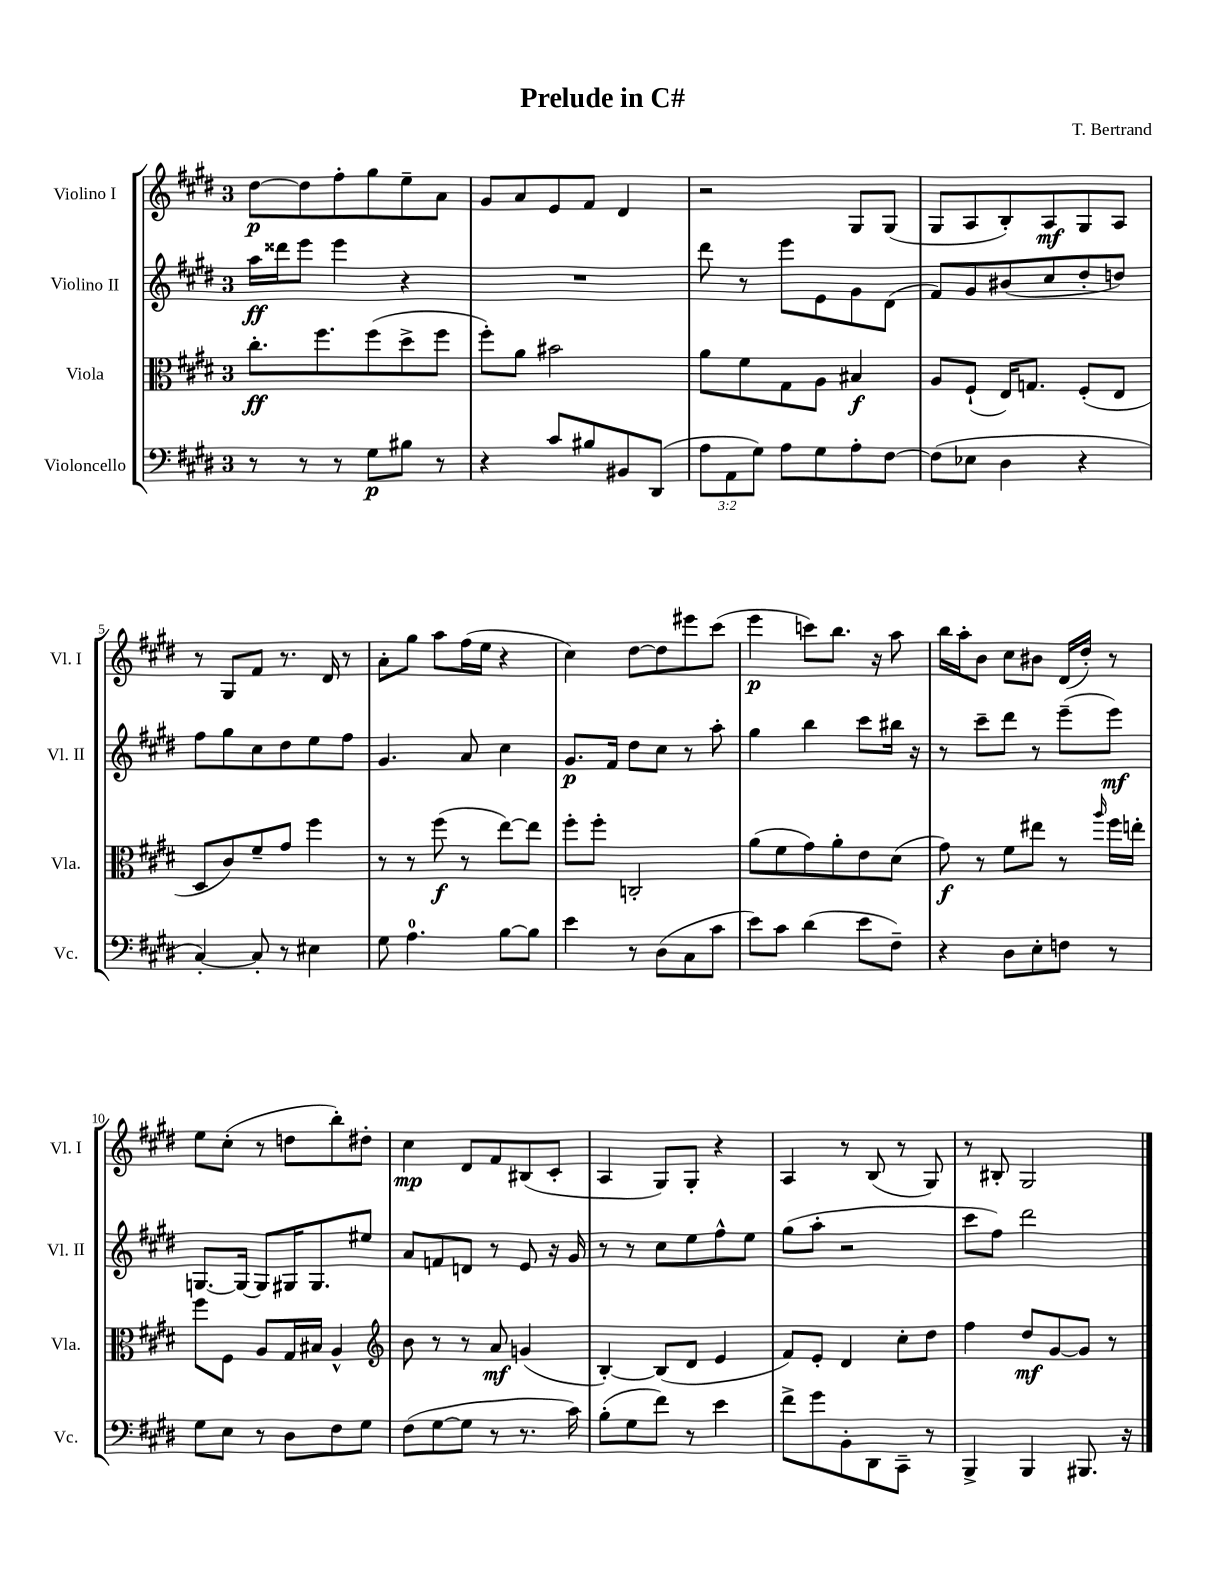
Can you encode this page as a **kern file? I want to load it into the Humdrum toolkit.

**kern	**dynam	**kern	**dynam	**kern	**dynam	**kern	**dynam
*part4	*part4	*part3	*part3	*part2	*part2	*part1	*part1
*staff4	*staff4	*staff3	*staff3	*staff2	*staff2	*staff1	*staff1
*I"Violoncello	*	*I"Viola	*	*I"Violino II	*	*I"Violino I	*
*I'Vc.	*	*I'Vla.	*	*I'Vl. II	*	*I'Vl. I	*
*clefF4	*	*clefC3	*	*clefG2	*	*clefG2	*
*k[f#c#g#d#]	*	*k[f#c#g#d#]	*	*k[f#c#g#d#]	*	*k[f#c#g#d#]	*
*M3/4	*	*M3/4	*	*M3/4	*	*M3/4	*
=1	=1	=1	=1	=1	=1	=1	=1
8r	.	8.cc#'\L	ff	16aa\LL	ff	[8dd#\L	p
.	.	.	.	16ddd##X\J	.	.	.
8r	.	.	.	8eee\J	.	8dd#\]	.
.	.	8.ff#\	.	.	.	.	.
8r	.	.	.	4eee\	.	8ff#'\	.
8G#\L	p	(8ff#\	.	.	.	8gg#\	.
8B#X\J	.	8dd#^\	.	4r	.	8ee~\	.
8r	.	8ff#\J	.	.	.	8a\J	.
=2	=2	=2	=2	=2	=2	=2	=2
4r	.	8ff#'\L)	.	2.r	.	8g#/L	.
.	.	8a\J	.	.	.	8a/	.
8c#/L	.	2b#X\	.	.	.	8e/	.
8B#X/	.	.	.	.	.	8f#/J	.
8BB#X/	.	.	.	.	.	4d#/	.
(8DD#/J	.	.	.	.	.	.	.
=3	=3	=3	=3	=3	=3	=3	=3
12A\L	.	8a\L	.	8ddd#\	.	2r	.
12AA\	.	.	.	.	.	.	.
.	.	8f#\	.	8r	.	.	.
12G#\J)	.	.	.	.	.	.	.
8A\L	.	8G#\	.	8eee\L	.	.	.
8G#\	.	8A\J	.	8e\	.	.	.
8A'\	.	4B#X/	f	8g#\	.	8G#/L	.
[8F#\J	.	.	.	(8d#\J	.	(8G#/J	.
=4	=4	=4	=4	=4	=4	=4	=4
(8F#\L]	.	8A/L	.	8f#/L)	.	8G#/L	.
8E-X\J	.	(8F#`/J	.	8g#/	.	8A/	.
4D#\	.	16E/KL)	.	(8b#X/	.	8B'/)	.
.	.	8.Gn/J	.	.	.	.	.
.	.	.	.	8cc#/	.	8A/	mf
4r	.	(8F#'/L	.	8dd#'/	.	8G#/	.
.	.	8E/J	.	8ddn/J)	.	8A/J	.
!!LO:LB:g=z
=5	=5	=5	=5	=5	=5	=5	=5
[4C#'/)	.	8D#/L	.	8ff#\L	.	8r	.
.	.	8c#/)	.	8gg#\	.	8G#/L	.
8C#'/]	.	8f#~/	.	8cc#\	.	8f#/J	.
8r	.	8g#/J	.	8dd#\	.	8.r	.
4E#X\	.	4ff#\	.	8ee\	.	.	.
.	.	.	.	.	.	16d#/	.
.	.	.	.	8ff#\J	.	8r	.
=6	=6	=6	=6	=6	=6	=6	=6
8G#\	.	8r	.	4.g#/	.	8a'\L	.
4.A\	.	8r	.	.	.	8gg#\J	.
.	.	(8ff#\	f	.	.	8aa\L	.
.	.	8r	.	8a/	.	(16ff#\L	.
.	.	.	.	.	.	16ee\JJ	.
[8B\L	.	[8ee\L)	.	4cc#\	.	4r	.
8B\J]	.	8ee\J]	.	.	.	.	.
=7	=7	=7	=7	=7	=7	=7	=7
4e\	.	8ff#'\L	.	8.g#/L	p	4cc#\)	.
.	.	8ff#'\J	.	.	.	.	.
.	.	.	.	16f#/Jk	.	.	.
8r	.	2Cn'/	.	8dd#\L	.	[8dd#\L	.
(8D#\L	.	.	.	8cc#\J	.	8dd#\]	.
8C#\	.	.	.	8r	.	8eee#X\	.
8c#\J	.	.	.	8aa'\	.	(8ccc#\J	.
=8	=8	=8	=8	=8	=8	=8	=8
8e\L)	.	(8a\L	.	4gg#\	.	4eee\	p
8c#\J	.	8f#\	.	.	.	.	.
(4d#\	.	8g#\)	.	4bb\	.	8cccn\L)	.
.	.	8a'\	.	.	.	8.bb\J	.
8e\L	.	8e\	.	8ccc#\L	.	.	.
.	.	.	.	.	.	16r	.
8F#~\J)	.	(8d#\J	.	16bb#X\Jk	.	8aa\	.
.	.	.	.	16r	.	.	.
=9	=9	=9	=9	=9	=9	=9	=9
4r	.	8g#\)	f	8r	.	16bb\LL	.
.	.	.	.	.	.	16aa'\J	.
.	.	8r	.	8ccc#~\L	.	8b\J	.
8D#\L	.	8f#\L	.	8ddd#\J	.	8cc#\L	.
8E'\	.	8ee#X\J	.	8r	.	8b#X\J	.
8Fn\J	.	8r	.	(8eee~\L	.	(16d#/LL	.
.	.	.	.	.	.	16dd#'/JJ)	.
.	.	16qqaa/	.	.	.	.	.
8r	.	16ff#\LL	.	8eee\J)	mf	8r	.
.	.	16een'\JJ	.	.	.	.	.
!!LO:LB:g=z
=10	=10	=10	=10	=10	=10	=10	=10
8G#\L	.	8ff#\L	.	[8.Gn/L	.	8ee\L	.
8E\J	.	8F#\J	.	.	.	(8cc#'\J	.
.	.	.	.	16G/Jk_	.	.	.
8r	.	8A/L	.	8G/L]	.	8r	.
8D#\L	.	16G#/L	.	16G#X/K	.	8ddn\L	.
.	.	16B#X/JJ	.	8.G#/	.	.	.
8F#\	.	4A^^/	.	.	.	8bb'\)	.
8G#\J	.	.	.	8ee#X/J	.	8dd#X'\J	.
=11	=11	=11	=11	=11	=11	=11	=11
*	*	*clefG2	*	*	*	*	*
(8F#\L	.	8b\	.	8a/L	.	4cc#\	mp
[8G#\	.	8r	.	8fn/	.	.	.
8G#\J]	.	8r	.	8dn/J	.	8d#/L	.
8r	.	8a/	mf	8r	.	8f#/	.
8.r	.	(4gn/	.	8e/	.	(8B#X/	.
.	.	.	.	16r	.	8c#'/J	.
16c#\)	.	.	.	16g#/	.	.	.
=12	=12	=12	=12	=12	=12	=12	=12
(8B'\L	.	[4B'/)	.	8r	.	4A/	.
8G#\	.	.	.	8r	.	.	.
8f#\J)	.	(8B/L]	.	8cc#\L	.	8G#/L)	.
8r	.	8d#/J	.	8ee\	.	8G#'/J	.
4e\	.	4e/	.	8ff#^^\	.	4r	.
.	.	.	.	8ee\J	.	.	.
=13	=13	=13	=13	=13	=13	=13	=13
8f#^\L	.	8f#/L)	.	(8gg#\L	.	4A/	.
8g#\	.	8e'/J	.	8aa'\J	.	.	.
8BB'\	.	4d#/	.	2r	.	8r	.
8DD#\	.	.	.	.	.	(8B/	.
8CC#~\J	.	8cc#'\L	.	.	.	8r	.
8r	.	8dd#\J	.	.	.	8G#/)	.
=14	=14	=14	=14	=14	=14	=14	=14
4BBB^/	.	4ff#\	.	8ccc#\L	.	8r	.
.	.	.	.	8ff#\J)	.	8B#X'/	.
4BBB/	.	8dd#/L	mf	2ddd#\	.	2G#/	.
.	.	[8g#/	.	.	.	.	.
8.BBB#X/	.	8g#/J]	.	.	.	.	.
.	.	8r	.	.	.	.	.
16r	.	.	.	.	.	.	.
==	==	==	==	==	==	==	==
*-	*-	*-	*-	*-	*-	*-	*-
